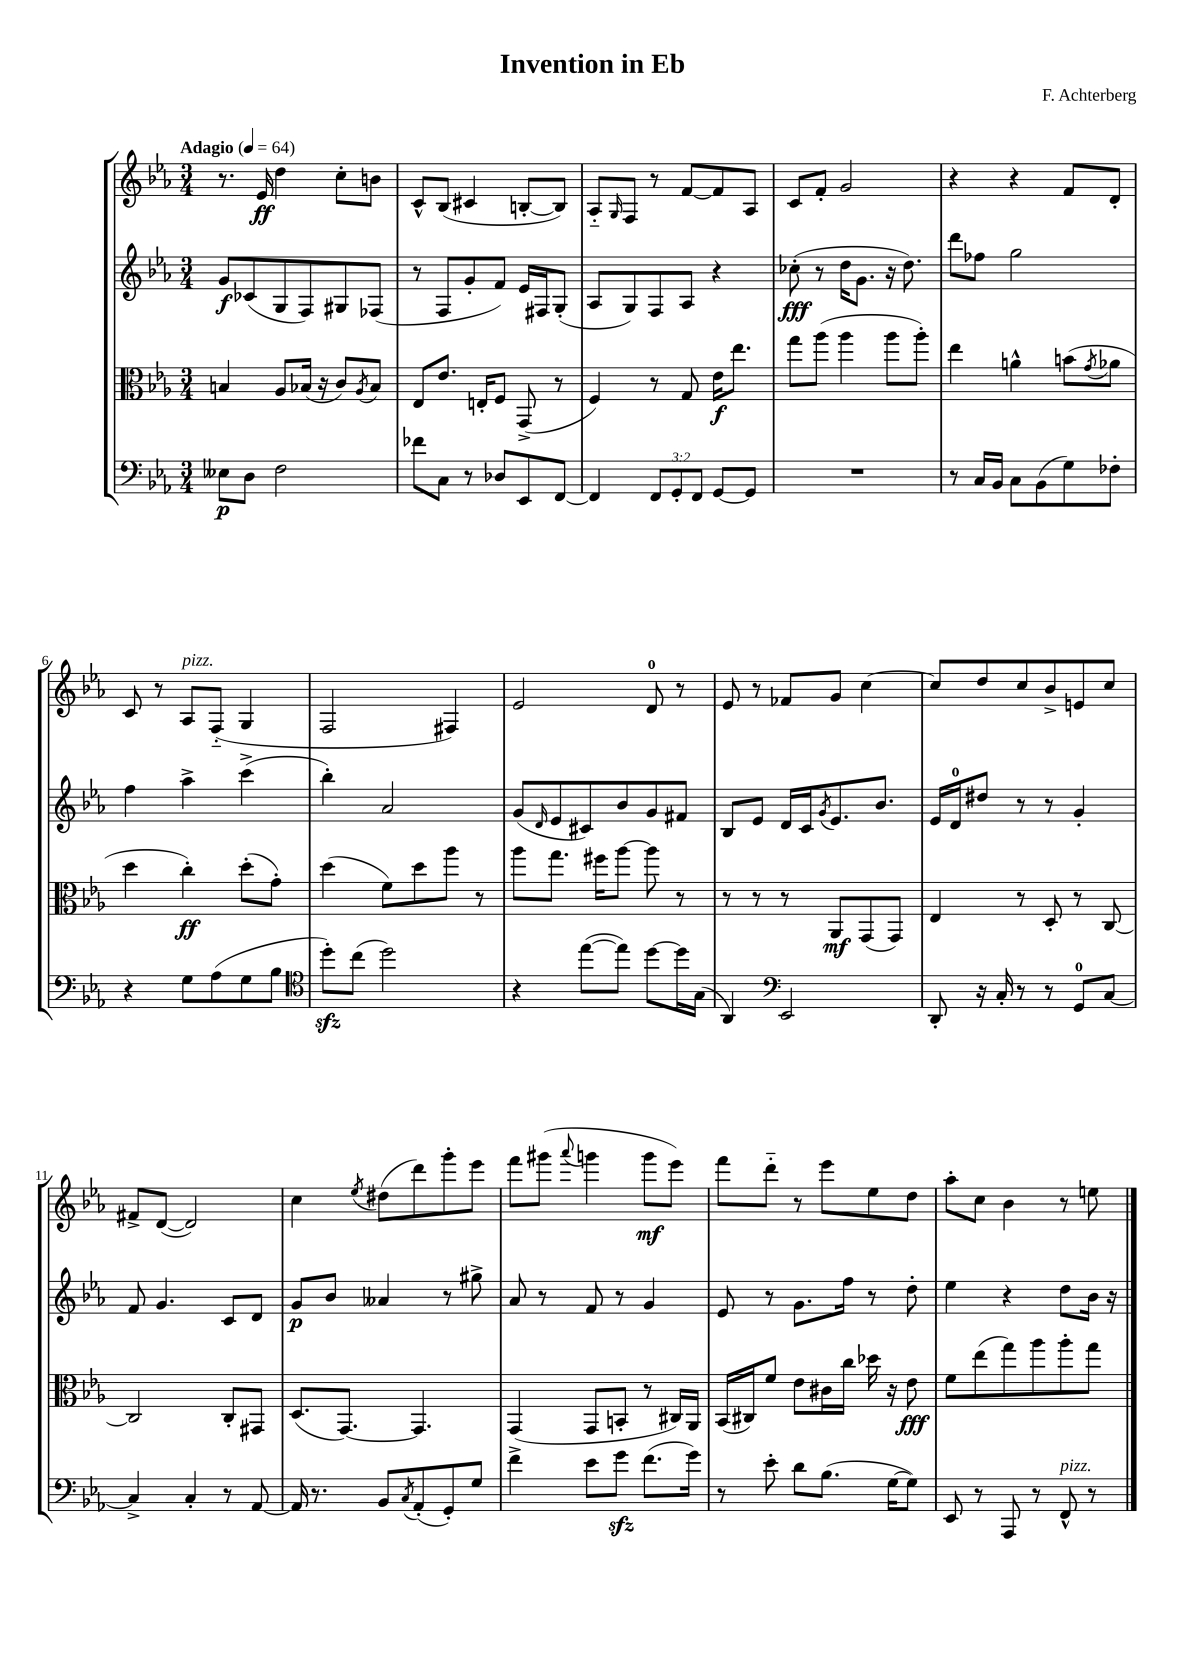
\header { title = "Invention in Eb" composer = "F. Achterberg" }
<<
\new StaffGroup <<
\new Staff = "s0" {
    \clef treble \key ees \major \numericTimeSignature \time 3/4 \tempo "Adagio" 4 = 64
    r8. ees'16\ff d''4 c''8-. b'8 |
    c'8-^ bes8( cis'4 b8~-. b8) |
    aes8-_ \grace { g16 } f8 r8 f'8~ f'8 aes8 |
    c'8 f'8-. g'2 |
    r4 r4 f'8 d'8-. |
    c'8 r8 aes8^\markup { \italic "pizz." } f8-_( g4 |
    f2 fis4) |
    ees'2 d'8-0 r8 |
    ees'8 r8 fes'8 g'8 c''4~ |
    c''8 d''8 c''8 bes'8-> e'8 c''8 |
    fis'8-> d'8~( d'2) |
    c''4 \acciaccatura { ees''8 } dis''8( d'''8) g'''8-. ees'''8 |
    f'''8 gis'''8( \appoggiatura { aes'''8 } g'''4 g'''8\mf ees'''8) |
    f'''8 d'''8-_ r8 ees'''8 ees''8 d''8 |
    aes''8-. c''8 bes'4 r8 e''8 \bar "|." |
}
\new Staff = "s1" {
    \clef treble \key ees \major \numericTimeSignature \time 3/4
    g'8\f ces'8( g8 f8) gis8 fes8( |
    r8 f8 g'8-. f'8) ees'16 fis16 g8-.( |
    aes8 g8) f8 aes8 r4 |
    ces''8-.\fff( r8 d''16 g'8. r16 d''8.) |
    d'''8 fes''8 g''2 |
    f''4 aes''4-> c'''4->( |
    bes''4-.) aes'2 |
    g'8( \grace { d'16 } ees'8 cis'8) bes'8 g'8 fis'8 |
    bes8 ees'8 d'16 c'16 \acciaccatura { g'8 } ees'8. bes'8. |
    ees'16 d'16-0 dis''8 r8 r8 g'4-. |
    f'8 g'4. c'8 d'8 |
    g'8\p bes'8 aeses'4 r8 gis''8-> |
    aes'8 r8 f'8 r8 g'4 |
    ees'8 r8 g'8. f''16 r8 d''8-. |
    ees''4 r4 d''8 bes'16 r16 \bar "|." |
}
\new Staff = "s2" {
    \clef alto \key ees \major \numericTimeSignature \time 3/4
    b4 aes8 bes16( r16 c'8) \acciaccatura { aes8 } bes8 |
    ees8 ees'8. e16-. f8 g,8->( r8 |
    f4) r8 g8 ees'16\f ees''8. |
    g''8 aes''8( aes''4 aes''8 aes''8-.) |
    ees''4 a'4-^ b'8( \acciaccatura { g'8 } aes'8 |
    d''4 c''4-.\ff) d''8-.( g'8-.) |
    d''4( f'8) d''8 aes''8 r8 |
    aes''8 g''8. fis''16 aes''8~ aes''8 r8 |
    r8 r8 r8 aes,8\mf g,8( g,8) |
    ees4 r8 d8-. r8 c8~ |
    c2 c8-. gis,8 |
    d8.( g,8.~) g,4. |
    g,4( g,8 b,8-. r8 cis16) aes,16 |
    bes,16( cis16) f'8 ees'8 cis'16 c''16 des''16 r16 ees'8\fff |
    f'8 ees''8( g''8) aes''8 aes''8-. g''8 \bar "|." |
}
\new Staff = "s3" {
    \clef bass \key ees \major \numericTimeSignature \time 3/4 \override Staff.TupletNumber.text = #tuplet-number::calc-fraction-text
    eeses8\p d8 f2 |
    fes'8 c8 r8 des8 ees,8 f,8~ |
    f,4 \tuplet 3/2 { f,8 g,8-. f,8 } g,8~ g,8 |
    R2. |
    r8 c16 bes,16 c8 bes,8( g8) fes8-. |
    r4 g8 aes8( g8 bes8 |
    \clef tenor d''8-.\sfz) c''8( d''2) |
    r4 ees''8~( ees''8) d''8~ d''16 g16( |
    aes,4) \clef bass ees,2 |
    d,8-. r16 c16-. r8 r8 g,8-0 c8~ |
    c4-> c4-. r8 aes,8~ |
    aes,16 r8. bes,8 \acciaccatura { c8 } aes,8-.( g,8-.) g8 |
    f'4-> ees'8 g'8\sfz f'8.( g'16) |
    r8 ees'8-. d'8 bes8.( g16~ g8) |
    ees,8 r8 aes,,8 r8 f,8-^^\markup { \italic "pizz." } r8 \bar "|." |
}
>>
>>
